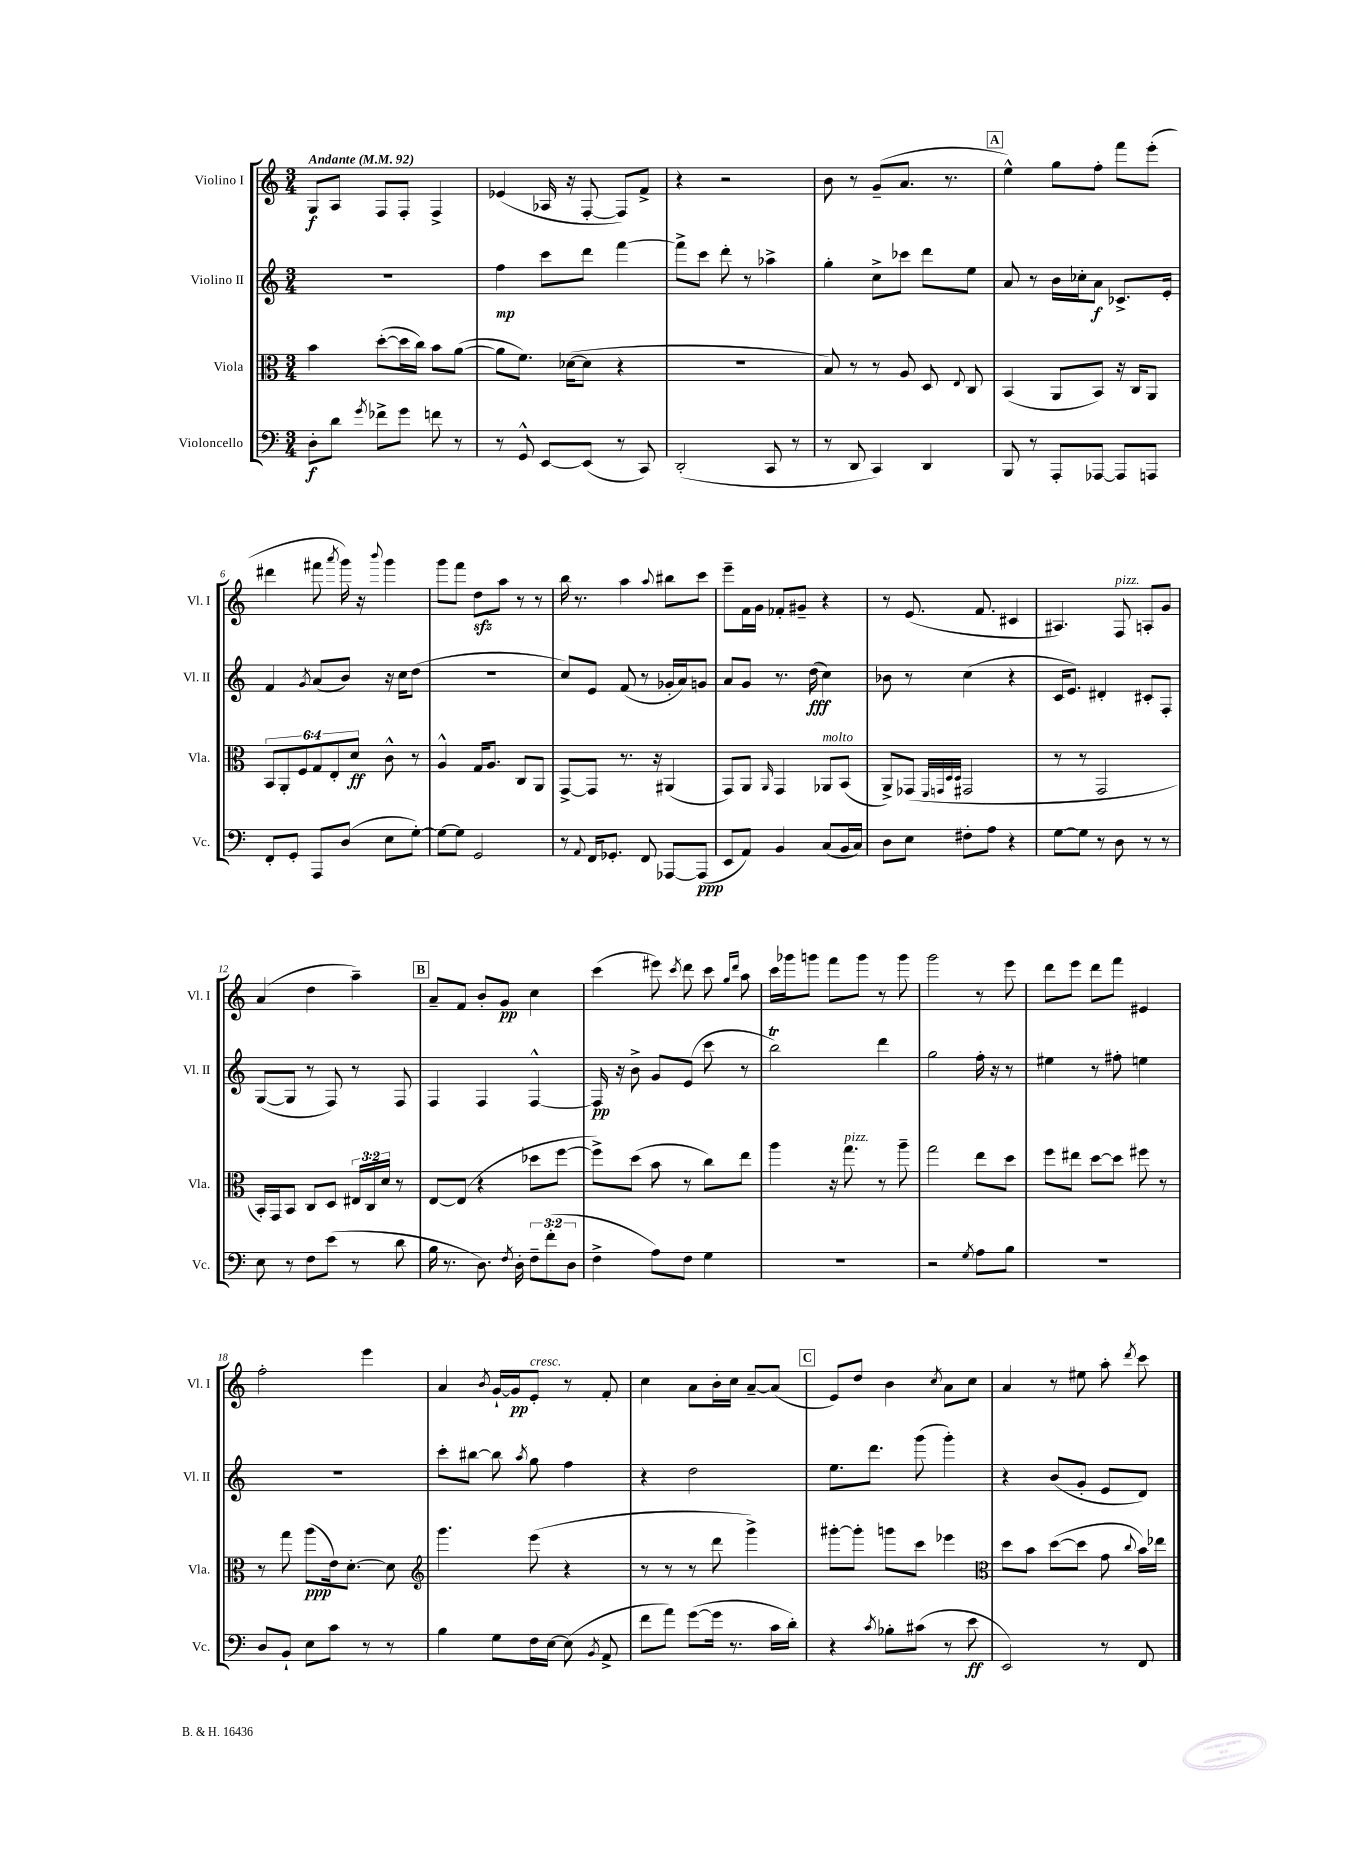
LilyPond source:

<<
\new StaffGroup <<
\new Staff = "s0" \with { instrumentName = "Violino I" shortInstrumentName = "Vl. I" } {
    \clef treble \key c \major \numericTimeSignature \time 3/4 \tempo "Andante" 4 = 92
    \autoBeamOff g8[\f a8] f8[ f8]-. f4-> |
    ees'4( aes16 r16 f8~-. f8[) f'8]-> |
    r4 r2 |
    b'8 r8 g'8[--( a'8.] r8. |
    \mark \markup { \box "A" } e''4-^) g''8[ f''8]-. f'''8[ e'''8]-.( |
    dis'''4 fis'''8 \acciaccatura { a'''8 } g'''16) r16 \appoggiatura { b'''8 } g'''4 |
    g'''8[ f'''8] d''8[\sfz a''8] r8 r8 |
    b''16 r8. a''4 \appoggiatura { a''8 } bis''8[ c'''8] |
    e'''8[-- f'16 g'16] fes'8[-. gis'8]-- r4 |
    r8 e'8.( f'8. cis'4 |
    ais4.) f8^\markup { \italic "pizz." } a8[-. g'8] |
    a'4( d''4 a''4--) |
    \mark \markup { \box "B" } a'8[-- f'8] b'8[-. g'8]\pp c''4 |
    c'''4( eis'''8) \acciaccatura { c'''8 } d'''8 c'''8 \grace { g''16[ d'''16] } a''8 |
    c'''16[ ges'''16 g'''8] f'''8[ g'''8] r8 g'''8 |
    g'''2 r8 e'''8 |
    d'''8[ e'''8] d'''8[ f'''8] eis'4 |
    f''2-. e'''4 |
    a'4 \acciaccatura { b'8 } g'16[~-! g'16\pp e'8]-.^\markup { \italic "cresc." } r8 f'8-. |
    c''4 a'8[ b'16-. c''16] a'8[~-- a'8]( |
    \mark \markup { \box "C" } e'8[) d''8] b'4 \acciaccatura { c''8 } a'8[ c''8] |
    a'4 r8 eis''8 a''8-. \acciaccatura { d'''8 } c'''8 \bar "|." |
}
\new Staff = "s1" \with { instrumentName = "Violino II" shortInstrumentName = "Vl. II" } {
    \clef treble \key c \major \numericTimeSignature \time 3/4
    \autoBeamOff R2. |
    f''4\mp c'''8[ d'''8] f'''4~ |
    f'''8[-> c'''8] d'''8-. r8 aes''4-> |
    g''4-. c''8[-> ces'''8] d'''8[ e''8] |
    \mark \markup { \box "A" } a'8 r8 b'16[ ces''16-. a'8]\f ces'8.[-> e'16]-. |
    f'4 \acciaccatura { g'8 } a'8[( b'8]) r16 c''16[ d''8]( |
    R2. |
    c''8[) e'8] f'8( r8 ges'16[-. a'16) g'8] |
    a'8[ g'8] r8. d''16\fff( c''4) |
    bes'8 r8 c''4( r4 |
    c'16[ e'8.]) dis'4-. cis'8[-. f8]-. |
    g8[~( g8] r8 f8) r8 f8 |
    \mark \markup { \box "B" } f4 f4 f4~-^ |
    f16\pp r16 b'8-> g'8[ e'8]( c'''8 r8 |
    b''2\trill) d'''4 |
    g''2 f''16-. r16 r8 |
    eis''4 r8 fis''8-. e''4 |
    R2. |
    c'''8[-. bis''8]~ bis''8 \acciaccatura { a''8 } g''8 f''4 |
    r4 d''2 |
    \mark \markup { \box "C" } e''8.[ d'''8.] g'''8( g'''4-.) |
    r4 b'8[( g'8]-. e'8[ d'8]) \bar "|." |
}
\new Staff = "s2" \with { instrumentName = "Viola" shortInstrumentName = "Vla." } {
    \clef alto \key c \major \numericTimeSignature \time 3/4 \override Staff.TupletNumber.text = #tuplet-number::calc-fraction-text
    \autoBeamOff b'4 d''8[~-.( d''16 c''16]) b'8[ a'8]~( |
    a'8[ f'8.]) des'16[~( des'8] r4 |
    R2. |
    b8) r8 r8 a8 d8 \appoggiatura { e8 } c8 |
    \mark \markup { \box "A" } b,4( a,8[ b,8]) r16 c16[ a,8] |
    \tuplet 6/4 { b,8[ a,8-. f8 g8 e8-. d'8]\ff } c'8-^ r8 |
    a4-^ g16[ a8.] c8[ a,8] |
    g,8[~-> g,8] r8. r16 ais,4( |
    g,8[) a,8] \grace { a,16 } g,4 aes,8[^\markup { \italic "molto" } b,8]( |
    a,8[->) ges,8]( \grace { f,32[ g,32 d32 d32] } gis,2 |
    r8 r8 g,2 |
    b,16[-.) g,16 b,8] c8[ d8] \tuplet 3/2 { eis16[ c16 d'16] } r8 |
    \mark \markup { \box "B" } e8[~ e8]( r4 des''8[ f''8]~ |
    f''8[->) d''8]( b'8 r8 c''8[) e''8] |
    a''4 r16 g''8.^\markup { \italic "pizz." } r8 a''8-- |
    g''2 e''8[ d''8] |
    f''8[ eis''8] d''8[~ d''8] fis''8 r8 |
    r8 g''8 a''8[\ppp( e'16) d'8.]~-. d'8 |
    \clef treble g'''4. e'''8( r4 |
    r8 r8 r8 d'''8 g'''4->) |
    \mark \markup { \box "C" } gis'''8[~-. gis'''8]-. g'''8[ c'''8] ees'''4 |
    \clef alto d''8[ b'8] d''8[~( d''8] g'8 \appoggiatura { c''8 } b'16[) ees''16] \bar "|." |
}
\new Staff = "s3" \with { instrumentName = "Violoncello" shortInstrumentName = "Vc." } {
    \clef bass \key c \major \numericTimeSignature \time 3/4 \override Staff.TupletNumber.text = #tuplet-number::calc-fraction-text
    \autoBeamOff d8[-.\f d'8] \acciaccatura { g'8 } fes'8[-> g'8] f'8 r8 |
    r8 g,8-^ e,8[~ e,8]( r8 c,8) |
    d,2-.( c,8 r8 |
    r8 d,8 c,4) d,4 |
    \mark \markup { \box "A" } b,,8 r8 a,,8[-. aes,,8]~ aes,,8[ a,,8] |
    f,8[-. g,8]-. a,,8[ d8]( e8[ g8]~-.) |
    g8[~ g8] g,2 |
    r8 \appoggiatura { a,8 } f,16[ ges,8.]-. f,8 aes,,8[~ aes,,8]\ppp( |
    e,8[ a,8]) b,4 c8[( b,16 c16]) |
    d8[ e8] fis8[-. a8] r4 |
    g8[~ g8] r8 d8 r8 r8 |
    e8 r8 f8[ e'8]( r8 d'8 |
    \mark \markup { \box "B" } b16 r8. d8.) \acciaccatura { f8 } d16-. \tuplet 3/2 { f8[-- f'8-.( d8] } |
    f4-> a8[) f8] g4 |
    R2. |
    r2 \acciaccatura { g8 } a8[ b8] |
    R2. |
    d8[ b,8]-! e8[ c'8] r8 r8 |
    b4 g8[ f16 e16]~ e8( \acciaccatura { b,8 } a,8-> |
    f'8[ a'8]) g'8[~( g'16] r8. c'16[ d'16]-.) |
    \mark \markup { \box "C" } r4 \acciaccatura { c'8 } bes8[-. cis'8]( r8 e'8\ff |
    e,2) r8 f,8 \bar "|." |
}
>>
>>
